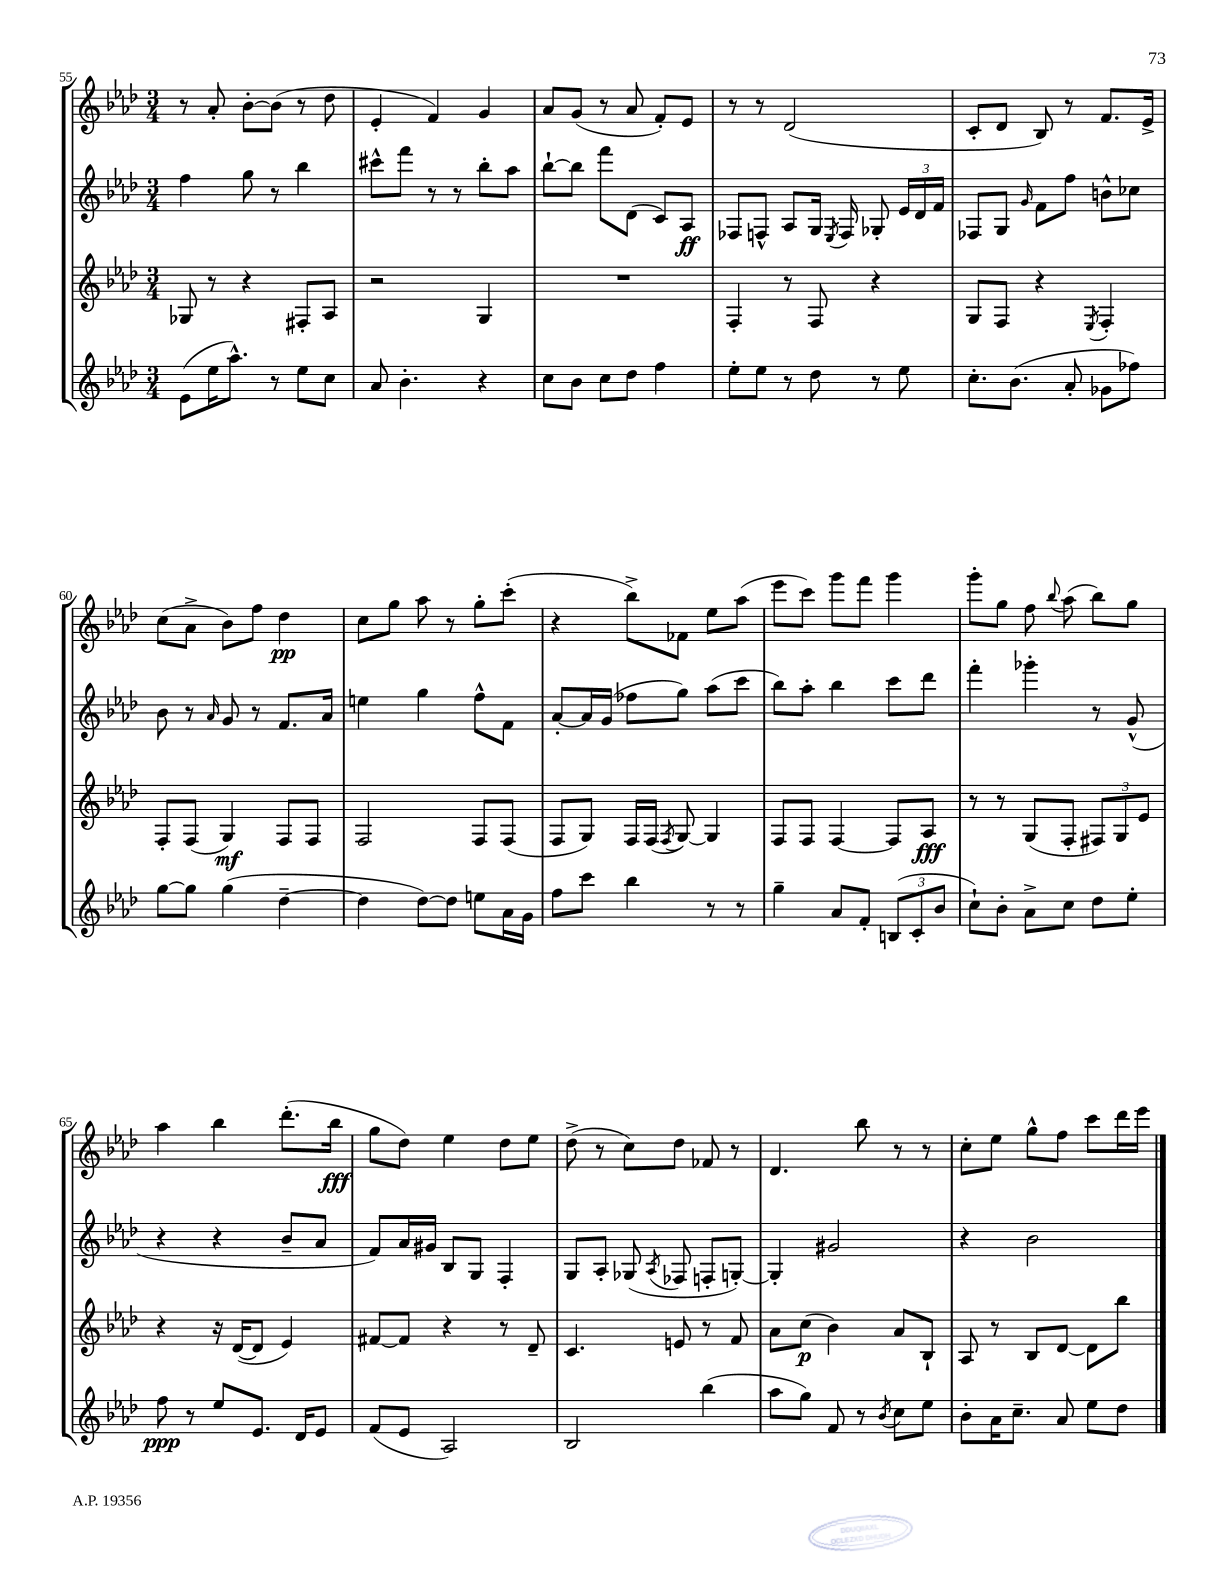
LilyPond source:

<<
\new StaffGroup <<
\new Staff = "s0" {
    \clef treble \key aes \major \numericTimeSignature \time 3/4
    \autoBeamOff r8 aes'8-. bes'8[~-. bes'8]( r8 des''8 |
    ees'4-. f'4) g'4 |
    aes'8[ g'8]( r8 aes'8 f'8[-.) ees'8] |
    r8 r8 des'2( |
    c'8[-. des'8] bes8) r8 f'8.[ ees'16]-> |
    c''8[( aes'8]-> bes'8[) f''8] des''4\pp |
    c''8[ g''8] aes''8 r8 g''8[-. c'''8]-.( |
    r4 bes''8[->) fes'8] ees''8[ aes''8]( |
    ees'''8[ c'''8]) g'''8[ f'''8] g'''4 |
    g'''8[-. g''8] f''8 \appoggiatura { bes''8 } aes''8( bes''8[) g''8] |
    aes''4 bes''4 des'''8.[-.( bes''16]\fff |
    g''8[ des''8]) ees''4 des''8[ ees''8] |
    des''8->( r8 c''8[) des''8] fes'8 r8 |
    des'4. bes''8 r8 r8 |
    c''8[-. ees''8] g''8[-^ f''8] c'''8[ des'''16 ees'''16] \bar "|." |
}
\new Staff = "s1" {
    \clef treble \key aes \major \numericTimeSignature \time 3/4
    \autoBeamOff f''4 g''8 r8 bes''4 |
    cis'''8[-^ f'''8] r8 r8 bes''8[-. aes''8] |
    bes''8[~-! bes''8] f'''8[ des'8]( c'8[) aes8]\ff |
    fes8[ f8]-^ aes8[ g16] \acciaccatura { ees8 } f16 ges8-. \tuplet 3/2 { ees'16[ des'16 f'16] } |
    fes8[ g8] \grace { g'16 } f'8[ f''8] b'8[-^ ces''8] |
    bes'8 r8 \grace { aes'16 } g'8 r8 f'8.[ aes'16] |
    e''4 g''4 f''8[-^ f'8] |
    aes'8[~-. aes'16 g'16]( fes''8[ g''8]) aes''8[( c'''8] |
    bes''8[) aes''8]-. bes''4 c'''8[ des'''8] |
    f'''4-. ges'''4-. r8 g'8-^( |
    r4 r4 bes'8[-- aes'8] |
    f'8[) aes'16 gis'16] bes8[ g8] f4-. |
    g8[ aes8]-. ges8( \acciaccatura { aes8 } fes8 f8[-. g8]~-.) |
    g4-. gis'2 |
    r4 bes'2 \bar "|." |
}
\new Staff = "s2" {
    \clef treble \key aes \major \numericTimeSignature \time 3/4
    \autoBeamOff ges8 r8 r4 fis8[-. aes8] |
    r2 g4 |
    R2. |
    f4-. r8 f8 r4 |
    g8[ f8] r4 \acciaccatura { ees8 } f4-. |
    f8[-. f8]( g4\mf) f8[ f8] |
    f2 f8[ f8]( |
    f8[ g8]) f16[ f16]( \acciaccatura { f8 } g8~) g4 |
    f8[ f8] f4~ f8[ aes8]\fff |
    r8 r8 g8[( f8]-. \tuplet 3/2 { fis8[) g8 ees'8] } |
    r4 r16 des'16[~( des'8] ees'4) |
    fis'8[~ fis'8] r4 r8 des'8-- |
    c'4. e'8 r8 f'8 |
    aes'8[ c''8]\p( bes'4) aes'8[ bes8]-! |
    aes8 r8 bes8[ des'8]~ des'8[ bes''8] \bar "|." |
}
\new Staff = "s3" {
    \clef treble \key aes \major \numericTimeSignature \time 3/4
    \autoBeamOff ees'8[( ees''16 aes''8.]-^) r8 ees''8[ c''8] |
    aes'8 bes'4.-. r4 |
    c''8[ bes'8] c''8[ des''8] f''4 |
    ees''8[-. ees''8] r8 des''8 r8 ees''8 |
    c''8.[-. bes'8.]( aes'8-. ges'8[ fes''8]) |
    g''8[~ g''8] g''4( des''4~-- |
    des''4 des''8[~) des''8] e''8[ aes'16 g'16] |
    f''8[ c'''8] bes''4 r8 r8 |
    g''4-- aes'8[ f'8]-. \tuplet 3/2 { b8[( c'8-. bes'8] } |
    c''8[-!) bes'8]-. aes'8[-> c''8] des''8[ ees''8]-. |
    f''8\ppp r8 ees''8[ ees'8.] des'16[ ees'8] |
    f'8[( ees'8] aes2) |
    bes2 bes''4( |
    aes''8[ g''8]) f'8 r8 \acciaccatura { bes'8 } c''8[ ees''8] |
    bes'8[-. aes'16 c''8.]-- aes'8 ees''8[ des''8] \bar "|." |
}
>>
>>
\layout { \context { \Score currentBarNumber = #55 } }
